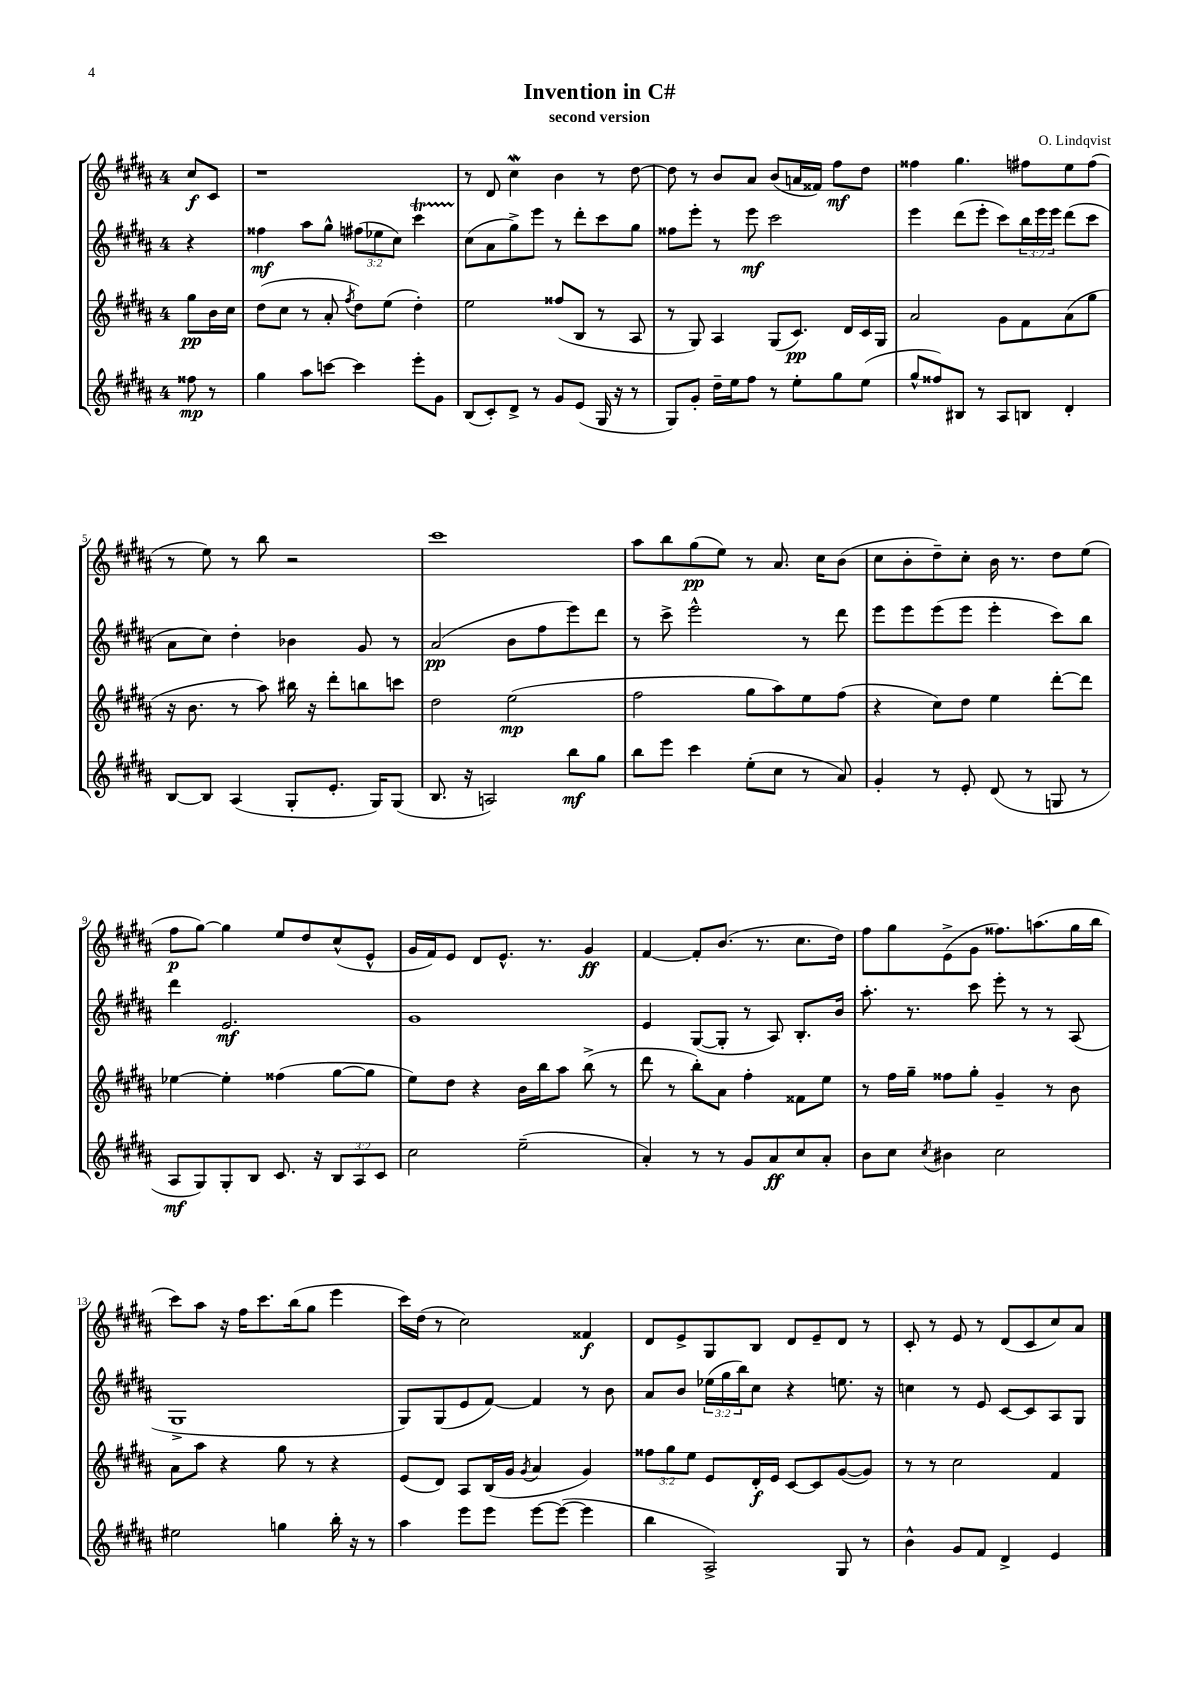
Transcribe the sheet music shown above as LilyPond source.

\header { title = "Invention in C#" composer = "O. Lindqvist" subtitle = "second version" }
<<
\new StaffGroup <<
\new Staff = "s0" {
    \clef treble \key b \major \once \override Staff.TimeSignature.style = #'single-digit \time 4/4 \partial 4
    cis''8\f cis'8 |
    r1 |
    r8 dis'8 cis''4\mordent b'4 r8 dis''8~ |
    dis''8 r8 b'8 ais'8 b'8( a'16 fisis'16) fis''8\mf dis''8 |
    fisis''4 gis''4. fis''8 e''8 fis''8( |
    r8 e''8) r8 b''8 r2 |
    cis'''1 |
    ais''8 b''8 gis''8\pp( e''8) r8 ais'8. cis''16 b'8( |
    cis''8 b'8-. dis''8--) cis''8-. b'16 r8. dis''8 e''8( |
    fis''8\p gis''8~) gis''4 e''8 dis''8 cis''8-^( e'8-^ |
    gis'16 fis'16) e'8 dis'8 e'8.-^ r8. gis'4\ff |
    fis'4~ fis'8-. b'8.( r8. cis''8. dis''16) |
    fis''8 gis''8 e'8->( gis'8 fisis''8.) a''8.( gis''16 b''16 |
    cis'''8) ais''8 r16 fis''16 cis'''8. b''16( gis''8 e'''4 |
    cis'''16) dis''16( r8 cis''2) fisis'4\f |
    dis'8 e'8-> gis8 b8 dis'8 e'8-- dis'8 r8 |
    cis'8-. r8 e'8 r8 dis'8( cis'8 cis''8) ais'8 \bar "|." |
}
\new Staff = "s1" {
    \clef treble \key b \major \once \override Staff.TimeSignature.style = #'single-digit \time 4/4 \override Staff.TupletNumber.text = #tuplet-number::calc-fraction-text \partial 4
    r4 |
    fisis''4\mf ais''8 gis''8-^ \tuplet 3/2 { fis''8( ees''8 cis''8) } cis'''4\startTrillSpan |
    cis''8\stopTrillSpan( ais'8 gis''8->) e'''8 r8 dis'''8-. cis'''8 gis''8 |
    fisis''8 e'''8-. r8 e'''8\mf cis'''2 |
    e'''4 dis'''8( e'''8-. cis'''8) \tuplet 3/2 { b''16 e'''16 e'''16 } dis'''8( cis'''8 |
    ais'8 cis''8) dis''4-. bes'4 gis'8 r8 |
    ais'2\pp( b'8 fis''8 e'''8) dis'''8 |
    r8 cis'''8-> e'''2-^ r8 dis'''8 |
    e'''8 e'''8 e'''8( e'''8 e'''4-. cis'''8) b''8 |
    dis'''4 e'2.\mf |
    gis'1 |
    e'4 gis8~( gis8-. r8 ais8) b8.-. b'16 |
    ais''8.-. r8. cis'''8 e'''8-. r8 r8 ais8( |
    gis1-> |
    gis8) gis8( e'8 fis'8~) fis'4 r8 b'8 |
    ais'8 b'8 \tuplet 3/2 { ees''16( gis''16 b''16) } cis''8 r4 e''8. r16 |
    c''4 r8 e'8 cis'8~ cis'8 ais8 gis8 \bar "|." |
}
\new Staff = "s2" {
    \clef treble \key b \major \once \override Staff.TimeSignature.style = #'single-digit \time 4/4 \override Staff.TupletNumber.text = #tuplet-number::calc-fraction-text \partial 4
    gis''8\pp b'16 cis''16 |
    dis''8( cis''8 r8 ais'8-. \acciaccatura { fis''8 } dis''8) e''8( dis''4-.) |
    e''2 fisis''8( b8 r8 ais8 |
    r8 gis8) ais4 gis8( cis'8.\pp) dis'16 cis'16 gis16 |
    ais'2 gis'8 fis'8 ais'8( gis''8 |
    r16 b'8. r8 ais''8) bis''16 r16 dis'''8-. b''8 c'''8 |
    dis''2 e''2\mp( |
    fis''2 gis''8 ais''8) e''8 fis''8( |
    r4 cis''8) dis''8 e''4 dis'''8~-. dis'''8 |
    ees''4~ ees''4-. fisis''4( gis''8~ gis''8 |
    e''8) dis''8 r4 b'16 b''16 ais''8 b''8->( r8 |
    dis'''8 r8 b''8-.) ais'8 fis''4-. fisis'8 e''8 |
    r8 fis''16 gis''16-- fisis''8 gis''8-. gis'4-- r8 b'8 |
    ais'8 ais''8 r4 gis''8 r8 r4 |
    e'8( dis'8) ais8 b16( gis'16 \acciaccatura { gis'8 } ais'4 gis'4) |
    \tuplet 3/2 { fisis''8 gis''8 e''8 } e'8 dis'16-.\f e'16 cis'8~ cis'8 gis'8~( gis'8) |
    r8 r8 cis''2 fis'4 \bar "|." |
}
\new Staff = "s3" {
    \clef treble \key b \major \once \override Staff.TimeSignature.style = #'single-digit \time 4/4 \override Staff.TupletNumber.text = #tuplet-number::calc-fraction-text \partial 4
    fisis''8\mp r8 |
    gis''4 ais''8 c'''8~ c'''4 e'''8-. gis'8 |
    b8( cis'8-.) dis'8-> r8 gis'8 e'8( gis16 r16 r8 |
    gis8) gis'8-. dis''16-- e''16 fis''8 r8 e''8-. gis''8 e''8( |
    gis''8-^ fisis''8) bis8 r8 ais8 b8 dis'4-. |
    b8~ b8 ais4( gis8-. e'8.-. gis16) gis8( |
    b8. r16 a2) b''8\mf gis''8 |
    b''8 e'''8 cis'''4 e''8-.( cis''8 r8 ais'8) |
    gis'4-. r8 e'8-. dis'8( r8 g8 r8 |
    ais8\mf gis8) gis8-. b8 cis'8. r16 \tuplet 3/2 { b8 ais8 cis'8 } |
    cis''2 e''2--( |
    ais'4-.) r8 r8 gis'8 ais'8\ff cis''8 ais'8-. |
    b'8 cis''8 \acciaccatura { cis''8 } bis'4 cis''2 |
    eis''2 g''4 b''16-. r16 r8 |
    ais''4 e'''8 e'''8 e'''8~ e'''8~( e'''4 |
    b''4 ais2->) gis8 r8 |
    b'4-^ gis'8 fis'8 dis'4-> e'4 \bar "|." |
}
>>
>>
